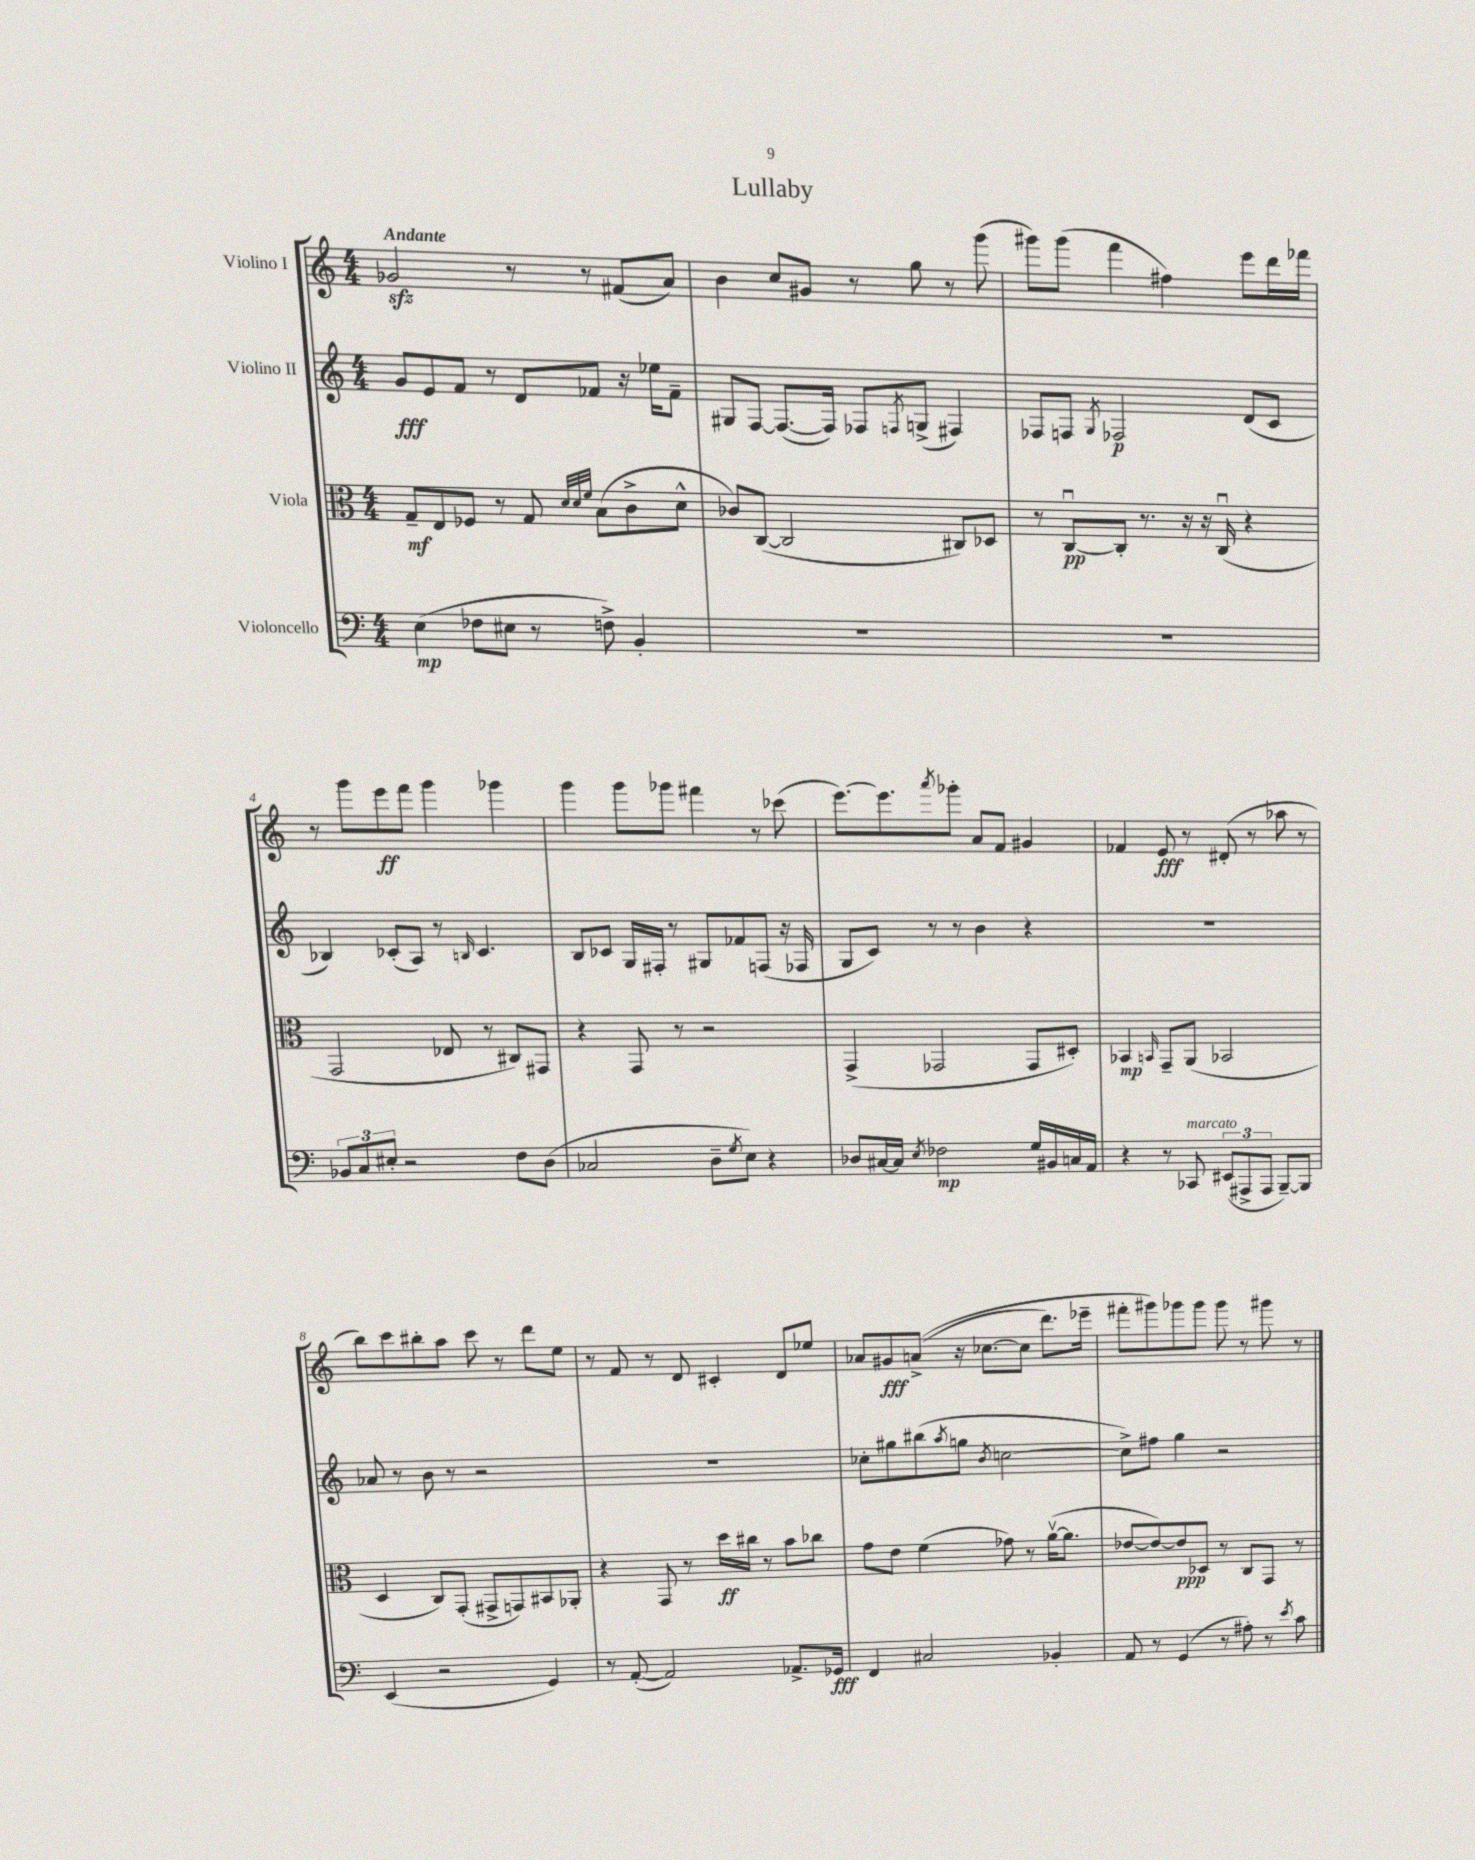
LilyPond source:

\header { title = "Lullaby" }
<<
\new StaffGroup <<
\new Staff = "s0" \with { instrumentName = "Violino I" } {
    \clef treble \key c \major \numericTimeSignature \time 4/4 \tempo "Andante"
    ges'2\sfz r8 r8 fis'8( a'8) |
    b'4 c''8 gis'8 r8 g''8 r8 g'''8( |
    gis'''8) gis'''8( f'''4 fis''4) e'''8 d'''16 fes'''16 |
    r8 g'''8 e'''8\ff f'''8 g'''4 ges'''4 |
    g'''4 g'''8 ges'''8 fis'''4 r8 ces'''8( |
    e'''8.~) e'''8. \acciaccatura { a'''8 } ges'''8-. a'8 f'8 gis'4 |
    fes'4 e'8\fff r8 dis'8-.( r8 aes''8 r8 |
    b''8) c'''8 bis''8-. a''8 c'''8 r8 d'''8 e''8 |
    r8 f'8 r8 d'8 cis'4-. d'8 ees''8 |
    aes'8 gis'8\fff a'8->(\( r16 ces''8.~ ces''8 d'''8.) ees'''16-- |
    fis'''8-. gis'''8\) ges'''8 ges'''8 ges'''8 r8 gis'''8 r8 \bar "|." |
}
\new Staff = "s1" \with { instrumentName = "Violino II" } {
    \clef treble \key c \major \numericTimeSignature \time 4/4
    g'8\fff e'8 f'8 r8 d'8 fes'8 r16 ees''16 fes'8-- |
    gis8 f8~ f8.~( f16) fes8 \acciaccatura { f8 } g8->( fis4) |
    fes8 f8 \acciaccatura { g8 } fes2\p d'8( c'8 |
    bes4) ces'8-.( a8) r8 \grace { b16 } ces'4. |
    b8 ces'8 g16 fis16-. r8 gis8 fes'8 f8( r16 fes16 |
    g8 c'8) r8 r8 b'4 r4 |
    R1 |
    aes'8 r8 b'8 r8 r2 |
    R1 |
    ces''8-. gis''8 bis''8( \acciaccatura { a''8 } g''8 \acciaccatura { b'8 } c''2~ |
    c''8->) fis''8 g''4 r2 \bar "|." |
}
\new Staff = "s2" \with { instrumentName = "Viola" } {
    \clef alto \key c \major \numericTimeSignature \time 4/4
    g8--\mf e8 fes8 r8 g8 \grace { d'32 d'32 f'32 } b8( c'8-> d'8-^ |
    ces'8) c8~( c2 cis8) des8 |
    r8 c8~\downbow\pp c8-. r8. r16 r16 c16\downbow( r4 |
    g,2 ees8 r8 cis8) gis,8 |
    r4 g,8 r8 r2 |
    g,4->( ges,2 ges,8 dis8-.) |
    bes,4\mp \grace { b,16 } g,8-- a,8( bes,2 |
    d4 c8) g,8-.( gis,8-> g,8) bis,8 aes,8-. |
    r4 g,8 r8 d''16\ff cis''16 r8 b'8 ces''8 |
    g'8 e'8 f'4( ges'8) r8 a'16~\upbow( a'8. |
    ees'8~ ees'8~) ees'8\ppp des8 r8 c8 g,8 r8 \bar "|." |
}
\new Staff = "s3" \with { instrumentName = "Violoncello" } {
    \clef bass \key c \major \numericTimeSignature \time 4/4
    e4\mp( fes8 eis8 r8 f8->) b,4-. |
    R1 |
    R1 |
    \tuplet 3/2 { bes,8 c8 eis8-. } r2 f8 d8( |
    ces2 d8-- \acciaccatura { g8 } e8) r4 |
    des8 cis16~ cis16 \acciaccatura { e8 } fes2\mp g16 bis,16 c16 a,16 |
    r4 r8 ces,8^\markup { \italic "marcato" } \tuplet 3/2 { eis,8( ais,,8-> ais,,8 } b,,8~--) b,,8 |
    e,4( r2 g,4) |
    r8 a,8~-.( a,2) aes,8.-> ges,16\fff |
    f,4 cis2 bes,4-. |
    a,8 r8 g,4( r8 ais8-.) r8 \acciaccatura { e'8 } c'8 \bar "|." |
}
>>
>>
